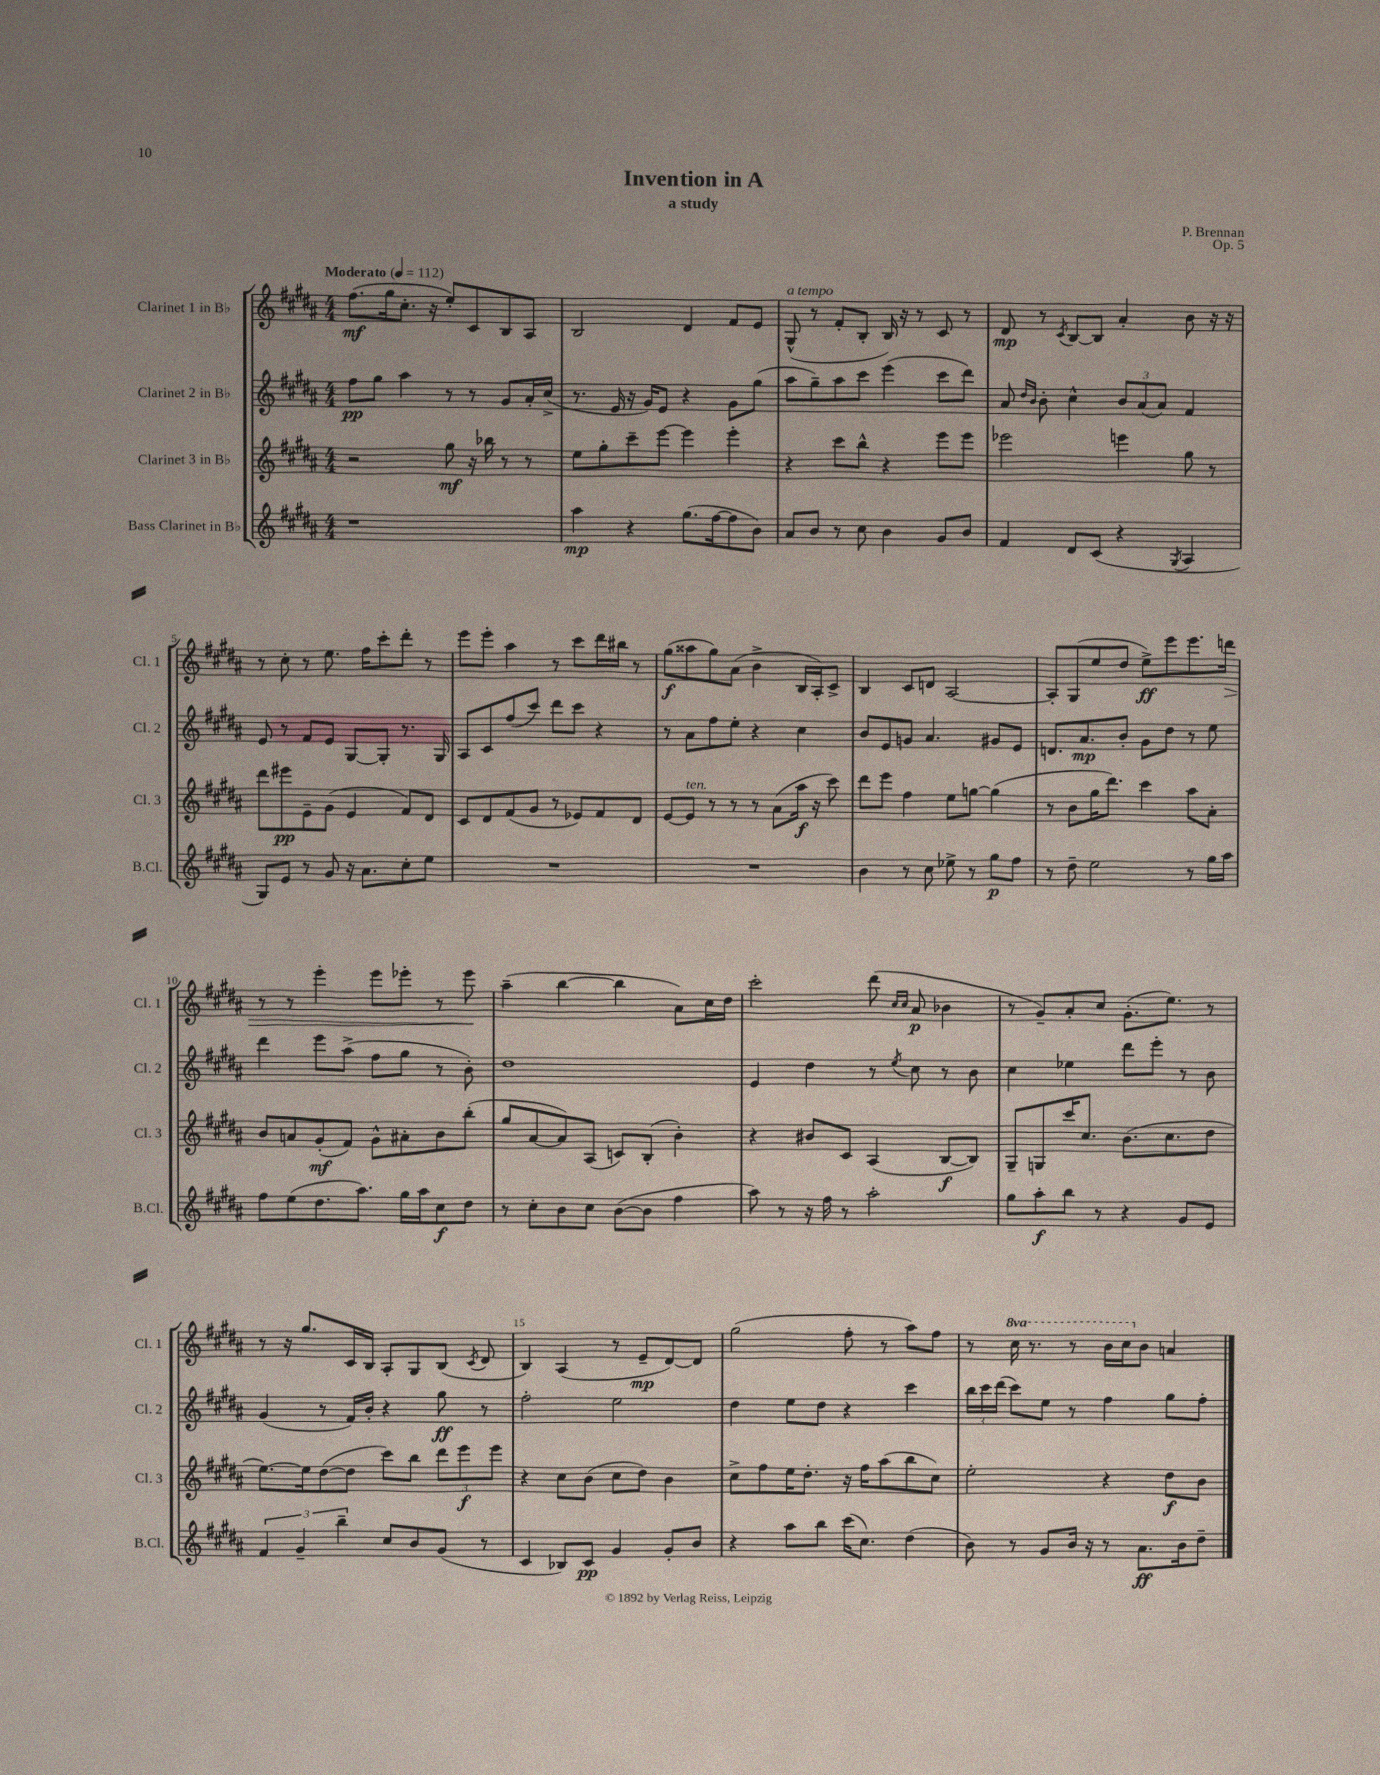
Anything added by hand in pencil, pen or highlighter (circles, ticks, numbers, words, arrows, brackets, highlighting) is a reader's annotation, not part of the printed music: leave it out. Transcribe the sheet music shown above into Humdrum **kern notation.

**kern	**kern	**kern	**kern
*staff4	*staff3	*staff2	*staff1
*clefG2	*clefG2	*clefG2	*clefG2
*k[f#c#g#d#a#]	*k[f#c#g#d#a#]	*k[f#c#g#d#a#]	*k[f#c#g#d#a#]
*M4/4	*M4/4	*M4/4	*M4/4
*MM112	*MM112	*MM112	*MM112
1r	2r	8ff#	(8.ff#
.	.	8gg#	.
.	.	.	16gg#
.	.	4aa#	8.cc#'
.	.	.	16r
.	8gg#	8r	8ee')
.	16r	8r	8c#
.	16bb-	.	.
.	8r	8g#	8B
.	8r	16a#'	8A#
.	.	(16cc#^	.
=	=	=	=
4aa#	8ee	8.r	2B
.	8gg#'	.	.
.	.	16e	.
4r	8ccc#~	16r	.
.	.	16g#)	.
.	[8eee	8e	.
(8.gg#	4eee]	4r	4d#
[16ff#	.	.	.
8ff#]	4eee'	8g#	8f#
8b)	.	(8gg#	8e
=	=	=	=
8a#	4r	8aa#	(8G#^^
8b	.	8gg#~)	8r
8r	8ccc#	8aa#	8f#'
8cc#	8bb^^	8ccc#	8B'
4b	4r	(4eee	16B)
.	.	.	16r
.	.	.	8r
8g#	8eee	8ccc#	8c#
8b	8eee	8ddd#)	8r
=	=	=	=
4f#	2eee-	8a#	8d#
.	.	16qqdd#	.
.	.	16qqb	.
.	.	8b'	8r
.	.	.	8qc#
8d#	.	4cc#^^	[8B
(8c#	.	.	8B]
4r	4eee	12b	4a#'
.	.	(12a#	.
.	.	12a#)	.
8qG#	.	.	.
4A#	8gg#	4f#	8b
.	8r	.	16r
.	.	.	16r
=	=	=	=
8G#)	8ddd#	8e	8r
8e	8eee#	8r	8cc#'
8r	8e~	8f#	8r
8g#	(8g#	8e	8.ee
16r	4e	[8G#	.
8.a#	.	.	16ff#
.	.	8G#']	8ccc#'
8cc#'	8f#)	8.r	8ddd#'
8ee	8d#	.	8r
.	.	16G#	.
=	=	=	=
1r	8c#	8A#	8eee
.	8d#	8c#	8eee'
.	(8f#	(8ff#	4aa#
.	8g#	8ccc#)	.
.	8r	8ddd#	8r
.	8e-)	8ccc#	8ccc#
.	8f#	4r	16ddd#
.	.	.	16bb#
.	8d#	.	8r
=	=	=	=
1r	[8e	8r	(8gg#
.	8e]	8a#	8aa##
.	8r	8ff#	8gg#)
.	8r	8ee'	(8a#
.	8r	4r	4b^
.	(8a#	.	.
.	16aa#	4cc#	16B
.	16r	.	16A#')
.	8ccc#)	.	8c#^
=	=	=	=
4b	8ddd#	8b	4B
.	8eee	8e	.
8r	4ff#	8g	8c#
8cc#	.	4.a#	8d
8ee-^	8ee	.	[2A#
8r	[8gg	.	.
8gg#	(4gg]	8g#	.
8ff#	.	8e	.
=	=	=	=
8r	8r	8.d	8A#']
8dd#~	8b	.	(8G#
.	.	8.a#	.
2ee	16gg#	.	8ee
.	8.ddd#)	.	.
.	.	8b'	8dd#
.	4ccc#	8g#	8ee^)
.	.	8dd#	8eee
8r	8aa#	8r	8.eee
16gg#	8a#'	8ee	.
16aa#	.	.	16ddd
=	=	=	=
8ff#	8b	4ddd#	8r
(8ee	8a	.	8r
8.dd#	(8g#'	8eee	4eee'
.	8f#)	(8aa#^	.
8.aa#)	.	.	.
.	8g#^^	8ff#	8eee
16gg#	8a#'	8gg#	8eee-'
16aa#	.	.	.
8cc#	8b	8r	8r
8dd#	(8bb'	8b')	8eee-
=	=	=	=
8r	8gg#	1dd#	(4aa#~
8cc#'	[8a#	.	.
8b	8a#])	.	[4bb
8cc#	(8A#	.	.
([8b	8c)	.	4bb]
8b]	(8B'	.	.
4ff#	4b')	.	8a#)
.	.	.	16cc#
.	.	.	16dd#
=	=	=	=
8aa#)	4r	4e	2ccc#'
8r	.	.	.
16r	8b#	4dd#	.
16ff#	.	.	.
8r	8c#	.	.
2aa#'	(4A#	8r	(8ddd#
.	.	.	16qqcc#
.	.	8qee	16qqcc#
.	.	8cc#	8a#
.	[8B	8r	4b-
.	8B])	8b	.
=	=	=	=
8gg#	8G#~	4cc#	8r
8aa#'	8G	.	8g#~)
8bb	16ccc#	4ee-	8a#'
.	8.cc#	.	.
8r	.	.	8cc#
4r	(8.b	8ddd#	(8.g#'
.	.	8eee'	.
.	8.cc#	.	8.ee)
8g#	.	8r	.
8e	8dd#	8b	8r
=	=	=	=
6f#	[8.ee)	(4g#	8r
.	.	.	16r
6g#~	.	.	.
.	16ee]	.	8.gg#
.	([8dd#	8r	.
6bb~	.	.	.
.	8dd#]	16f#)	16c#
.	.	16b'	16B
8cc#	8ccc#)	4r	8A#'
8b	8bb	.	8G#
(8g#	12ddd#	8gg#	(8B
.	12eee	.	.
.	.	.	8qc#
8r	.	8r	8d#
.	12eee	.	.
=	=	=	=
4c#	4r	2ff#'	4B)
8B-)	8cc#	.	(4A#
8c#	(8b	.	.
4g#	8cc#	2ee	8r
.	8dd#)	.	8e~
8g#'	4b	.	[8d#)
8b	.	.	8d#]
=	=	=	=
4r	8cc#^	4dd#	(2gg#
.	8ff#	.	.
8aa#	16ee	8ee	.
.	8.dd#'	.	.
8bb	.	8dd#	.
(16ccc#	16r	4r	8ff#'
8.cc#)	16ff#	.	.
.	(8aa#	.	8r
(4dd#	8bb	4ccc#	8aa#)
.	8cc#)	.	8ff#
=	=	=	=
8b)	2ee'	24bb	8r
.	.	24ccc#	.
.	.	(24ddd#	.
8r	.	8ccc#)	16ccc#
.	.	.	8.r
8g#	.	8ee	.
16b	.	8r	8r
16r	.	.	.
8r	4r	4ff#	16bb
.	.	.	16ccc#
8.a#	.	.	8b
.	8dd#	8gg#	4a
16b	.	.	.
8dd#~	8b	8ff#'	.
==	==	==	==
*-	*-	*-	*-
